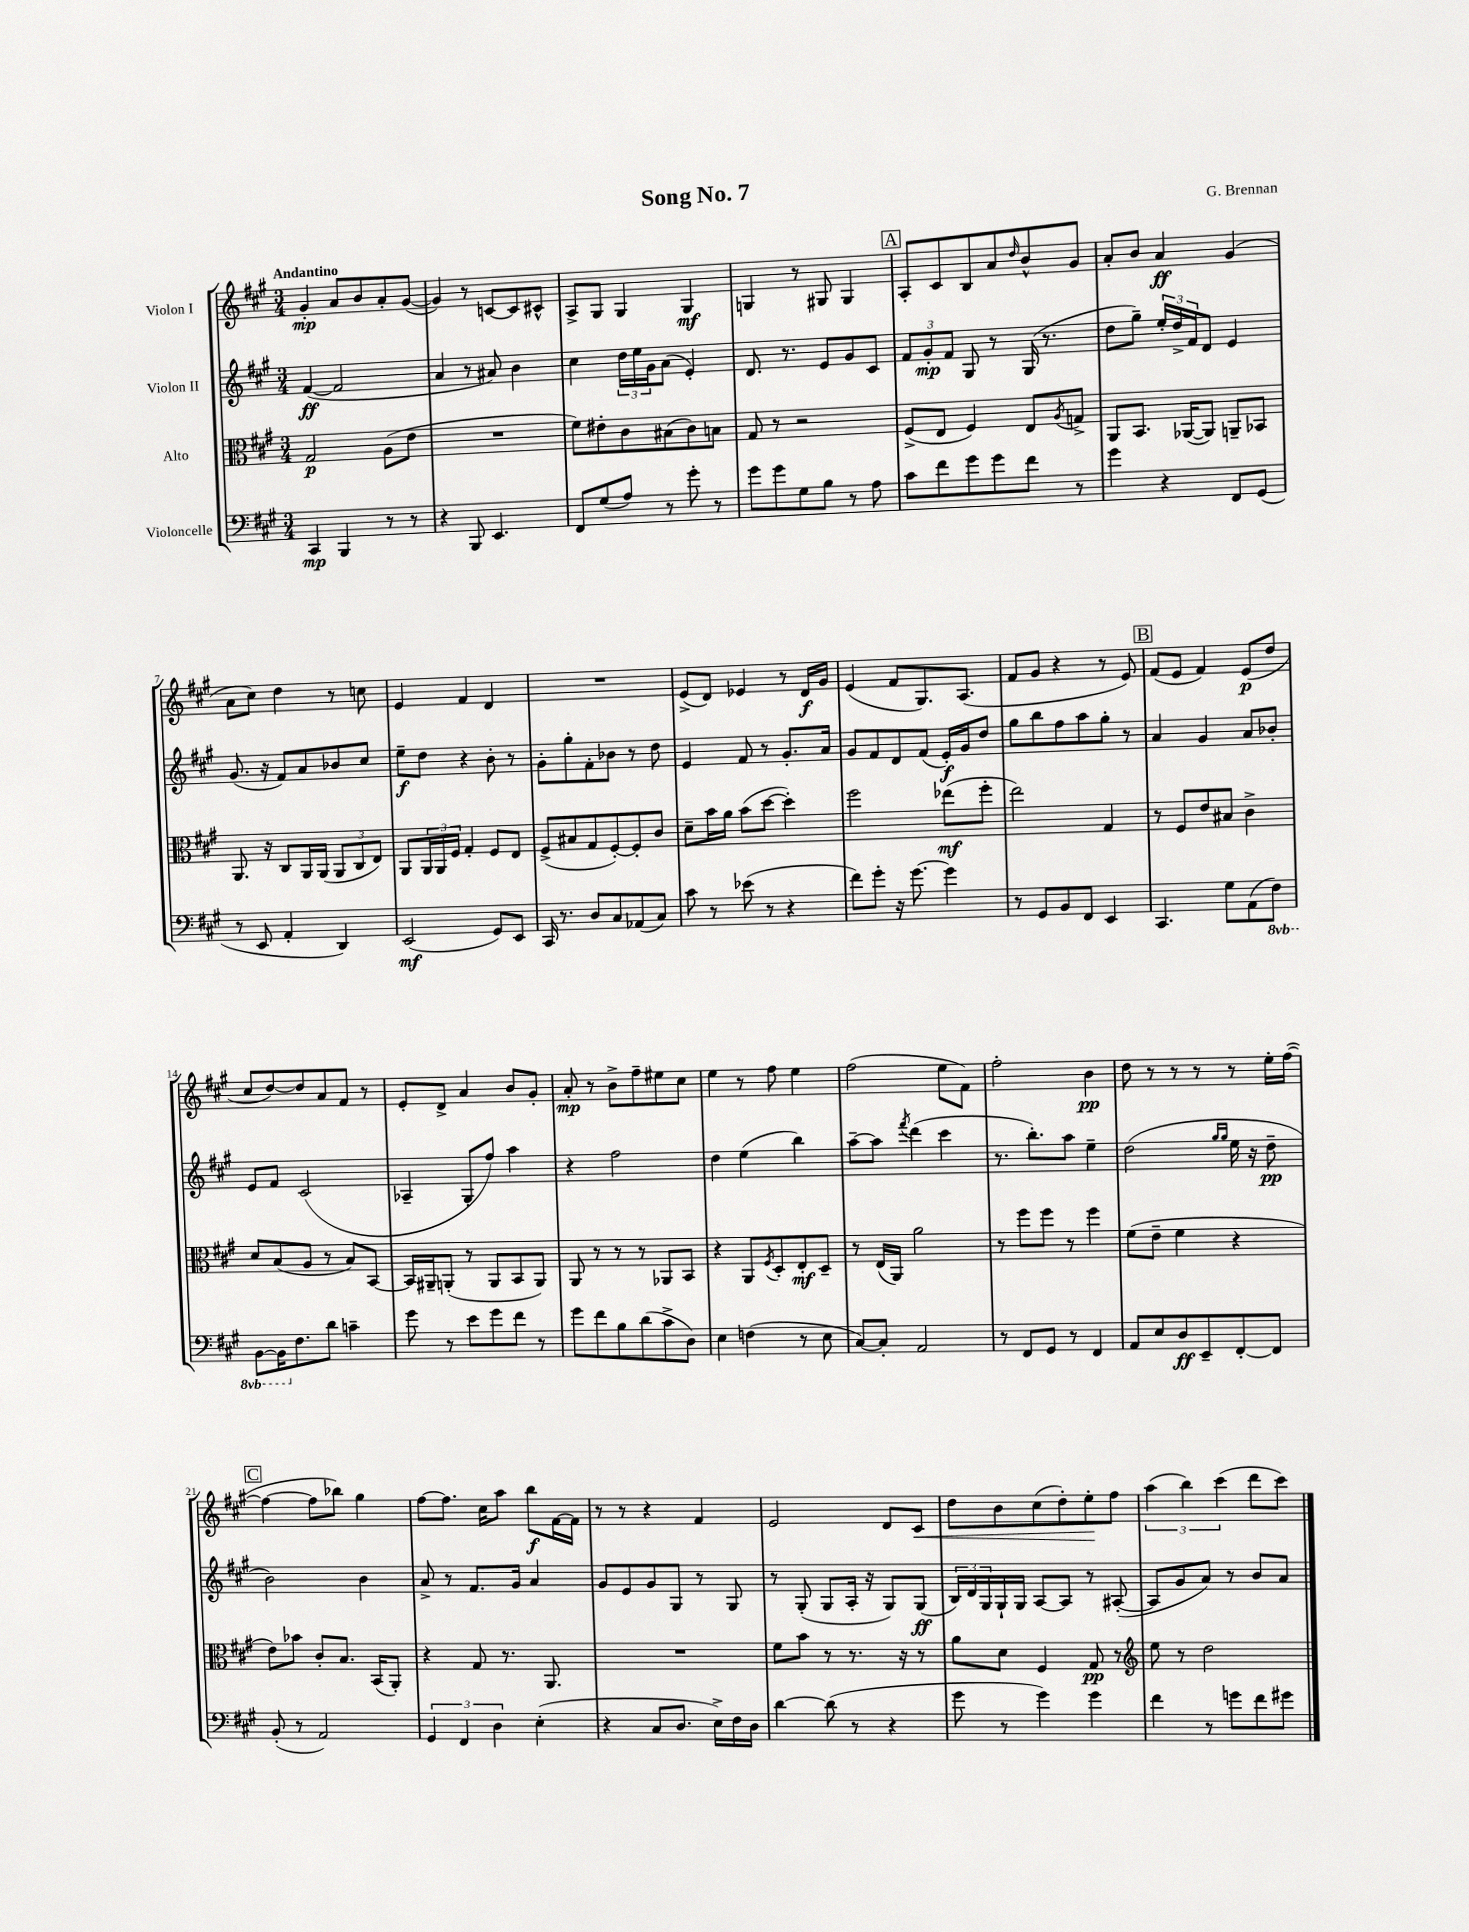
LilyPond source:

\header { title = "Song No. 7" composer = "G. Brennan" }
<<
\new StaffGroup <<
\new Staff = "s0" \with { instrumentName = "Violon I" } {
    \clef treble \key a \major \numericTimeSignature \time 3/4 \tempo "Andantino"
    gis'4-.\mp a'8 b'8 a'8-. gis'8~( |
    gis'4) r8 c'8~ c'8 cis'8-^ |
    a8-> gis8 gis4 gis4\mf |
    g4 r8 gis8 gis4 |
    \mark \markup { \box "A" } a8-. cis'8 b8 a'8 \grace { d''16 } b'8-^ gis'8 |
    a'8-. b'8 a'4\ff gis'4( |
    a'8 cis''8) d''4 r8 c''8 |
    e'4 fis'4 d'4 |
    R2. |
    e'8->( d'8) ees'4 r8 d'16\f gis'16 |
    e'4( fis'8 gis8.) a8.( |
    fis'8 gis'8 r4 r8 e'8) |
    \mark \markup { \box "B" } fis'8( e'8 fis'4) e'8\p( d''8 |
    cis''8 d''8~) d''8 a'8 fis'8 r8 |
    e'8-. d'8-> a'4 b'8 gis'8-. |
    a'8-.\mp r8 b'8-> fis''8-- eis''8 cis''8 |
    e''4 r8 fis''8 e''4 |
    fis''2( e''8 fis'8) |
    fis''2-. b'4\pp |
    d''8 r8 r8 r8 r8 e''16-. fis''16~( |
    \mark \markup { \box "C" } fis''4~ fis''8 bes''8) gis''4 |
    fis''8~ fis''8. cis''16 a''8 b''8\f fis'16~ fis'16 |
    r8 r8 r4 fis'4 |
    e'2 d'8 cis'8\< |
    d''8 b'8 cis''8( d''8-.) e''8-.\! fis''8 |
    \tuplet 3/2 { a''4( b''4) cis'''4( } d'''8 cis'''8) \bar "|." |
}
\new Staff = "s1" \with { instrumentName = "Violon II" } {
    \clef treble \key a \major \numericTimeSignature \time 3/4
    fis'4~\ff( fis'2 |
    a'4 r8 ais'8) b'4 |
    cis''4 \tuplet 3/2 { d''16 e''16 gis'16 } a'8( e'4-.) |
    d'8. r8. e'8 gis'8 cis'8 |
    \mark \markup { \box "A" } \tuplet 3/2 { fis'8 gis'8-.\mp fis'8 } gis8 r8 gis16( r8. |
    d''8 gis''8--) \tuplet 3/2 { e''16-. d''16-> fis'16 } d'8 e'4 |
    gis'8.( r16 fis'8) a'8 bes'8 cis''8 |
    e''8--\f d''8 r4 b'8-. r8 |
    gis'8-. gis''8-. fis'8-. bes'8 r8 d''8 |
    e'4 fis'8 r8 gis'8.-. a'16 |
    gis'8 fis'8 d'8 fis'8( e'16-.\f) gis'16 d''8 |
    gis''8 b''8 fis''8 a''8 gis''8-. r8 |
    \mark \markup { \box "B" } a'4 gis'4 a'8 bes'8-. |
    e'8 fis'8 cis'2( |
    aes4-- gis8-. fis''8) a''4 |
    r4 fis''2 |
    d''4 e''4( b''4) |
    a''8~-- a''8 \acciaccatura { fis'''8 } d'''4( cis'''4 |
    r8. b''8.-.) a''8 e''4-- |
    d''2( \grace { gis''16 gis''16 } e''16 r16 d''8--\pp |
    \mark \markup { \box "C" } b'2) b'4 |
    a'8-> r8 fis'8. gis'16 a'4 |
    gis'8 e'8 gis'8 gis8 r8 gis8 |
    r8 gis8-.( gis8 a16-. r16 gis8) gis8\ff( |
    \tuplet 3/2 { b16) d'16 gis16 } gis16-! gis16 a8~ a8 r8 ais8~-.( |
    ais8 gis'8 a'8) r8 b'8 a'8 \bar "|." |
}
\new Staff = "s2" \with { instrumentName = "Alto" } {
    \clef alto \key a \major \numericTimeSignature \time 3/4
    gis2\p a8( e'8 |
    R2. |
    fis'8) eis'8-. cis'8 bis8( cis'8) b8 |
    gis8 r8 r2 |
    \mark \markup { \box "A" } fis8->( e8 fis4) e8 \acciaccatura { a8 } g8-> |
    a,8 b,8. aes,16~( aes,8) a,8-- bes,8 |
    a,8. r16 cis8 a,16 a,16( \tuplet 3/2 { a,8 cis8 e8) } |
    a,8 \tuplet 3/2 { a,16 a,16 fis16 } gis4-. fis8 e8 |
    fis8->( bis8 gis8 fis8~-.) fis8-. cis'8 |
    d'8-- b'16 a'16 b'8( d''8~ d''4-.) |
    fis''2 ees''8\mf( fis''8-. |
    e''2) gis4 |
    \mark \markup { \box "B" } r8 fis8 e'8 bis8 cis'4-> |
    d'8 b8( a8 r8 b8) b,8~ |
    b,16 ais,16-- a,8-.( r8 a,8 b,8 a,8) |
    a,8 r8 r8 r8 aes,8 b,8 |
    r4 a,8 \acciaccatura { fis8 } d8-. e8-.\mf d8-- |
    r8 e16( a,16) a'2 |
    r8 fis''8 fis''8 r8 fis''4 |
    fis'8( e'8-- fis'4 r4 |
    \mark \markup { \box "C" } e'8) bes'8 cis'8-. b8. b,16( a,8-.) |
    r4 gis8 r8. a,8. |
    R2. |
    fis'8 b'8 r8 r8. r16 r8 |
    a'8 d'8 fis4 gis8\pp r8 |
    \clef treble e''8 r8 d''2 \bar "|." |
}
\new Staff = "s3" \with { instrumentName = "Violoncelle" } {
    \clef bass \key a \major \numericTimeSignature \time 3/4 \set Staff.ottavationMarkups = #ottavation-simple-ordinals
    cis,4\mp b,,4 r8 r8 |
    r4 b,,8 e,4. |
    fis,8 gis8( a8) r8 gis'8-. r8 |
    gis'8 gis'8 gis8 b8 r8 a8 |
    \mark \markup { \box "A" } cis'8 fis'8 gis'8 gis'8 fis'8 r8 |
    gis'4 r4 fis,8 gis,8( |
    r8 e,8 a,4-. d,4) |
    e,2\mf( gis,8) e,8 |
    cis,16 r8. d8 cis8 aes,8( cis8) |
    cis'8 r8 ees'8( r8 r4 |
    fis'8) gis'8-. r16 gis'8.~ gis'4 |
    r8 gis,8 b,8 fis,8 e,4 |
    \mark \markup { \box "B" } cis,4. gis8 a,8( \ottava #-1 fis,8) |
    b,,8~ b,,16 \ottava #0 fis8. d'8 c'4-- |
    gis'8 r8 e'8 gis'8 fis'8 r8 |
    gis'8 fis'8 b8 d'8( cis'8-> d8) |
    e4 f4( r8 e8 |
    cis8~) cis8-. a,2 |
    r8 fis,8 gis,8 r8 fis,4 |
    a,8 e8 d8\ff e,8-- fis,8~-. fis,8 |
    \mark \markup { \box "C" } b,8-.( r8 a,2) |
    \tuplet 3/2 { gis,4 fis,4 d4 } e4-.( |
    r4 cis8 d8. e16->) fis16 d16 |
    d'4~ d'8( r8 r4 |
    gis'8 r8 gis'4) gis'4 |
    fis'4 r8 g'8 fis'8 gis'8 \bar "|." |
}
>>
>>
